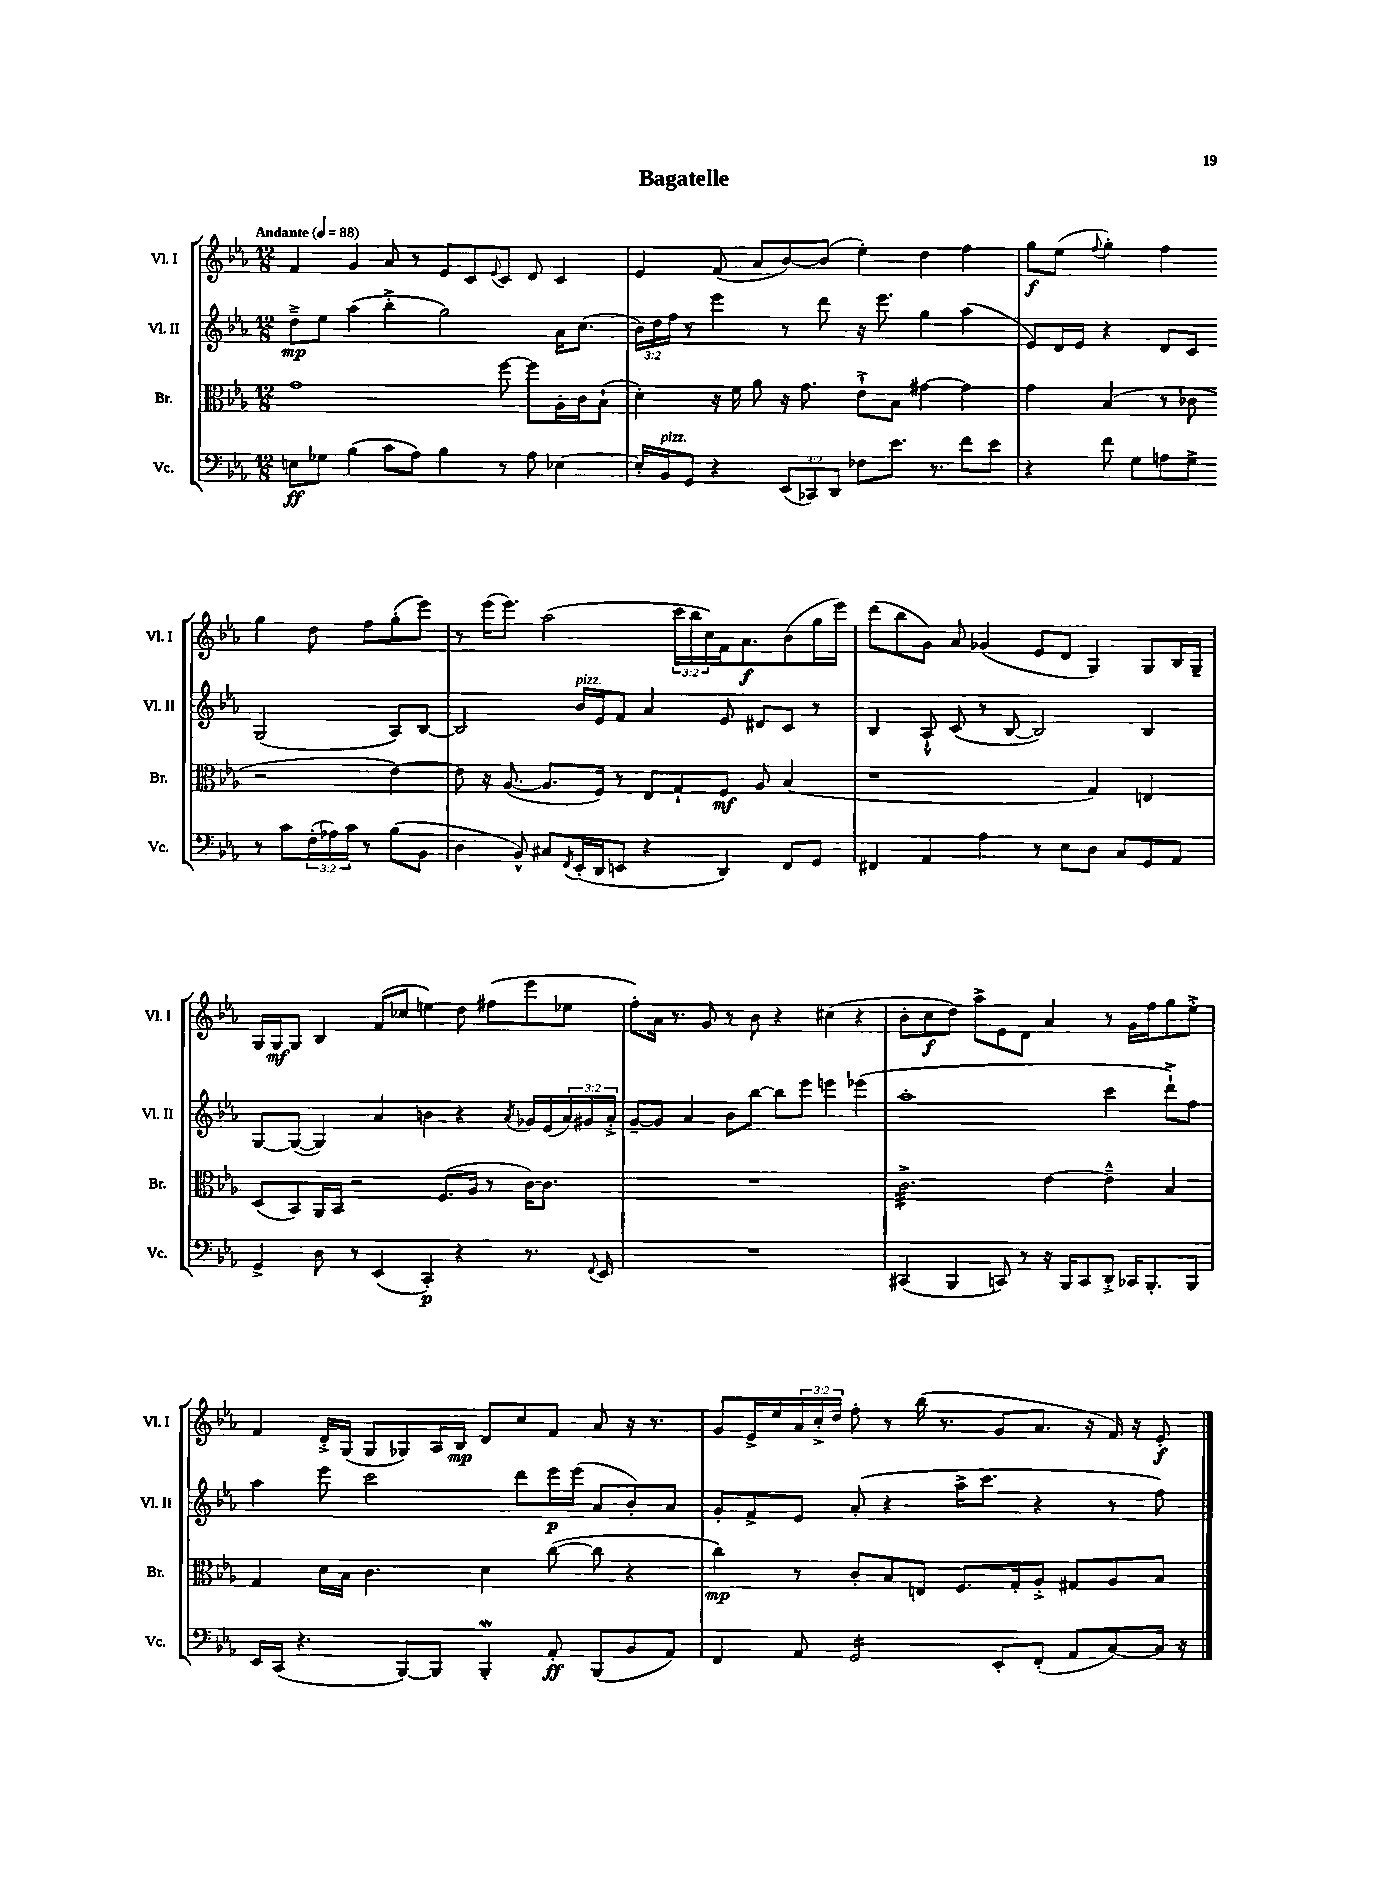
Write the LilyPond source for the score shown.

\header { title = "Bagatelle" }
<<
\new StaffGroup <<
\new Staff = "s0" \with { instrumentName = "Vl. I" shortInstrumentName = "Vl. I" } {
    \clef treble \key ees \major \numericTimeSignature \time 12/8 \override Staff.TupletNumber.text = #tuplet-number::calc-fraction-text \tempo "Andante" 4 = 88
    f'4 g'4 aes'8 r8 ees'8 c'8 \appoggiatura { ees'8 } c'8 d'8 c'4 |
    ees'4 f'8( aes'8 bes'8~) bes'8( ees''4-.) d''4 f''4 |
    g''8\f ees''8( \appoggiatura { f''8 } g''4-.) f''4 g''4 d''8 f''8 g''8-.( ees'''8) |
    r8 ees'''16( ees'''8.) aes''2( \tuplet 3/2 { c'''16 bes''16 c''16) } f'16 aes'8.\f bes'8( g''16 ees'''16) |
    d'''8( bes''8 g'8) aes'8 ges'4( ees'8 d'8 g4) g8 bes16 g16-- |
    g16 g16\mf g8 bes4 f'8( ces''8 e''4) d''8 fis''8( ees'''8 ees''8 |
    f''8-.) aes'16 r8. g'8 r8 bes'8 r4 cis''4( r4 |
    bes'8-. c''8\f d''8) aes''8-> ees'8 d'8 aes'4 r8 g'16 f''16 g''8 ees''8-.-> |
    f'4 d'16-.-> g16( g8 ges8) aes16 bes16\mp d'8 c''8 f'8 aes'8 r16 r8. |
    g'8 ees'16-> ees''16 \tuplet 3/2 { aes'16 c''16-.-> d''16 } f''8-. r8 bes''16( r8. g'8 aes'8. r16 f'16) r16 ees'8-.\f \bar "|." |
}
\new Staff = "s1" \with { instrumentName = "Vl. II" shortInstrumentName = "Vl. II" } {
    \clef treble \key ees \major \numericTimeSignature \time 12/8 \override Staff.TupletNumber.text = #tuplet-number::calc-fraction-text
    d''8--->\mp ees''8 aes''4( bes''4-.-> g''2) aes'16 c''8.( |
    \tuplet 3/2 { bes'16) d''16 f''16 } r8 ees'''4 r8 d'''8 r16 ees'''8. g''4 aes''4( |
    ees'8) d'16 ees'16 r4 d'8 c'8 g2( aes8) bes8~ |
    bes2 bes'16^\markup { \italic "pizz." } ees'16 f'8 aes'4 ees'8 dis'8 c'8 r8 |
    bes4 aes8-!-^ c'8( r8 bes8~ bes2) bes4 |
    g8~ g8~( g4) aes'4 b'4 r4 \acciaccatura { aes'8 } ges'16 ees'16( \tuplet 3/2 { aes'16) gis'16 aes'16-.-> } |
    g'8~-- g'8 aes'4 bes'8 bes''8~ bes''8 ees'''8 e'''4 ees'''4( |
    aes''1-. c'''4 d'''8-!->) f''8 |
    aes''4 ees'''8 c'''2 d'''8 ees'''16\p ees'''16( aes'8 bes'8-.) aes'8 |
    g'8-. f'8-> ees'8 aes'8-.( r4 aes''16-> c'''8. r4 r8 f''8) \bar "|." |
}
\new Staff = "s2" \with { instrumentName = "Br." shortInstrumentName = "Br." } {
    \clef alto \key ees \major \numericTimeSignature \time 12/8
    g'1 f''8~ f''8 aes16-. c'16 bes8-!( |
    d'4-.) r16 f'16 aes'8 r16 g'8. ees'8-!-> bes8 gis'4~ gis'4 |
    g'4 bes4( r8 ces'8 r2 ees'4~) |
    ees'8 r16 aes8.~( aes8. f16) r8 ees8 g8-! f8\mf aes8 bes4( |
    r1 g4) e4 |
    d8( bes,8) aes,16 bes,16 r2 f8.( aes16 r8 c'16~) c'8. |
    R1. |
    c'2.:32-> ees'4~ ees'4---^ bes4 |
    g4 d'16 bes16 c'4. d'4 c''8~( c''8 r4 |
    c''4\mp) r8 c'8-. bes8 e8 f8. g16-. aes8-.-> gis8 aes8 bes8 \bar "|." |
}
\new Staff = "s3" \with { instrumentName = "Vc." shortInstrumentName = "Vc." } {
    \clef bass \key ees \major \numericTimeSignature \time 12/8 \override Staff.TupletNumber.text = #tuplet-number::calc-fraction-text
    e8\ff ges8 bes4( c'8 aes8) bes4 r8 aes8 ees4~ |
    ees16-. bes,16^\markup { \italic "pizz." } g,8 r4 \tuplet 3/2 { ees,8( ces,8) d,8 } fes8 ees'8. r8. f'8 ees'8 |
    r4 f'8 g8 a8 g8-> r8 c'8 \tuplet 3/2 { f16-.( aes16) c'16 } r8 bes8( bes,8 |
    d4 bes,8-^) cis8 \acciaccatura { f,8 } ees,16-.( d,16 e,8 r4 d,4) f,8 g,8 |
    fis,4 aes,4 aes4 r8 ees8 d8 c8 g,8 aes,8 |
    g,4-> d8 r8 ees,4( c,4-.\p) r4 r8. \appoggiatura { f,8 } ees,16 |
    R1. |
    cis,4( bes,,4 c,8) r8 r16 bes,,16 c,8 d,8-.-> ces,16 bes,,8.-. bes,,8 |
    ees,16 c,16( r4. bes,,8~) bes,,8 bes,,4-.\mordent aes,8-.\ff bes,,8( bes,8 aes,8) |
    f,4 aes,8 g,2:16 ees,8-. f,8-.( aes,8 c8~) c16 r16 \bar "|." |
}
>>
>>
\layout { \context { \Score \remove "Bar_number_engraver" } }
